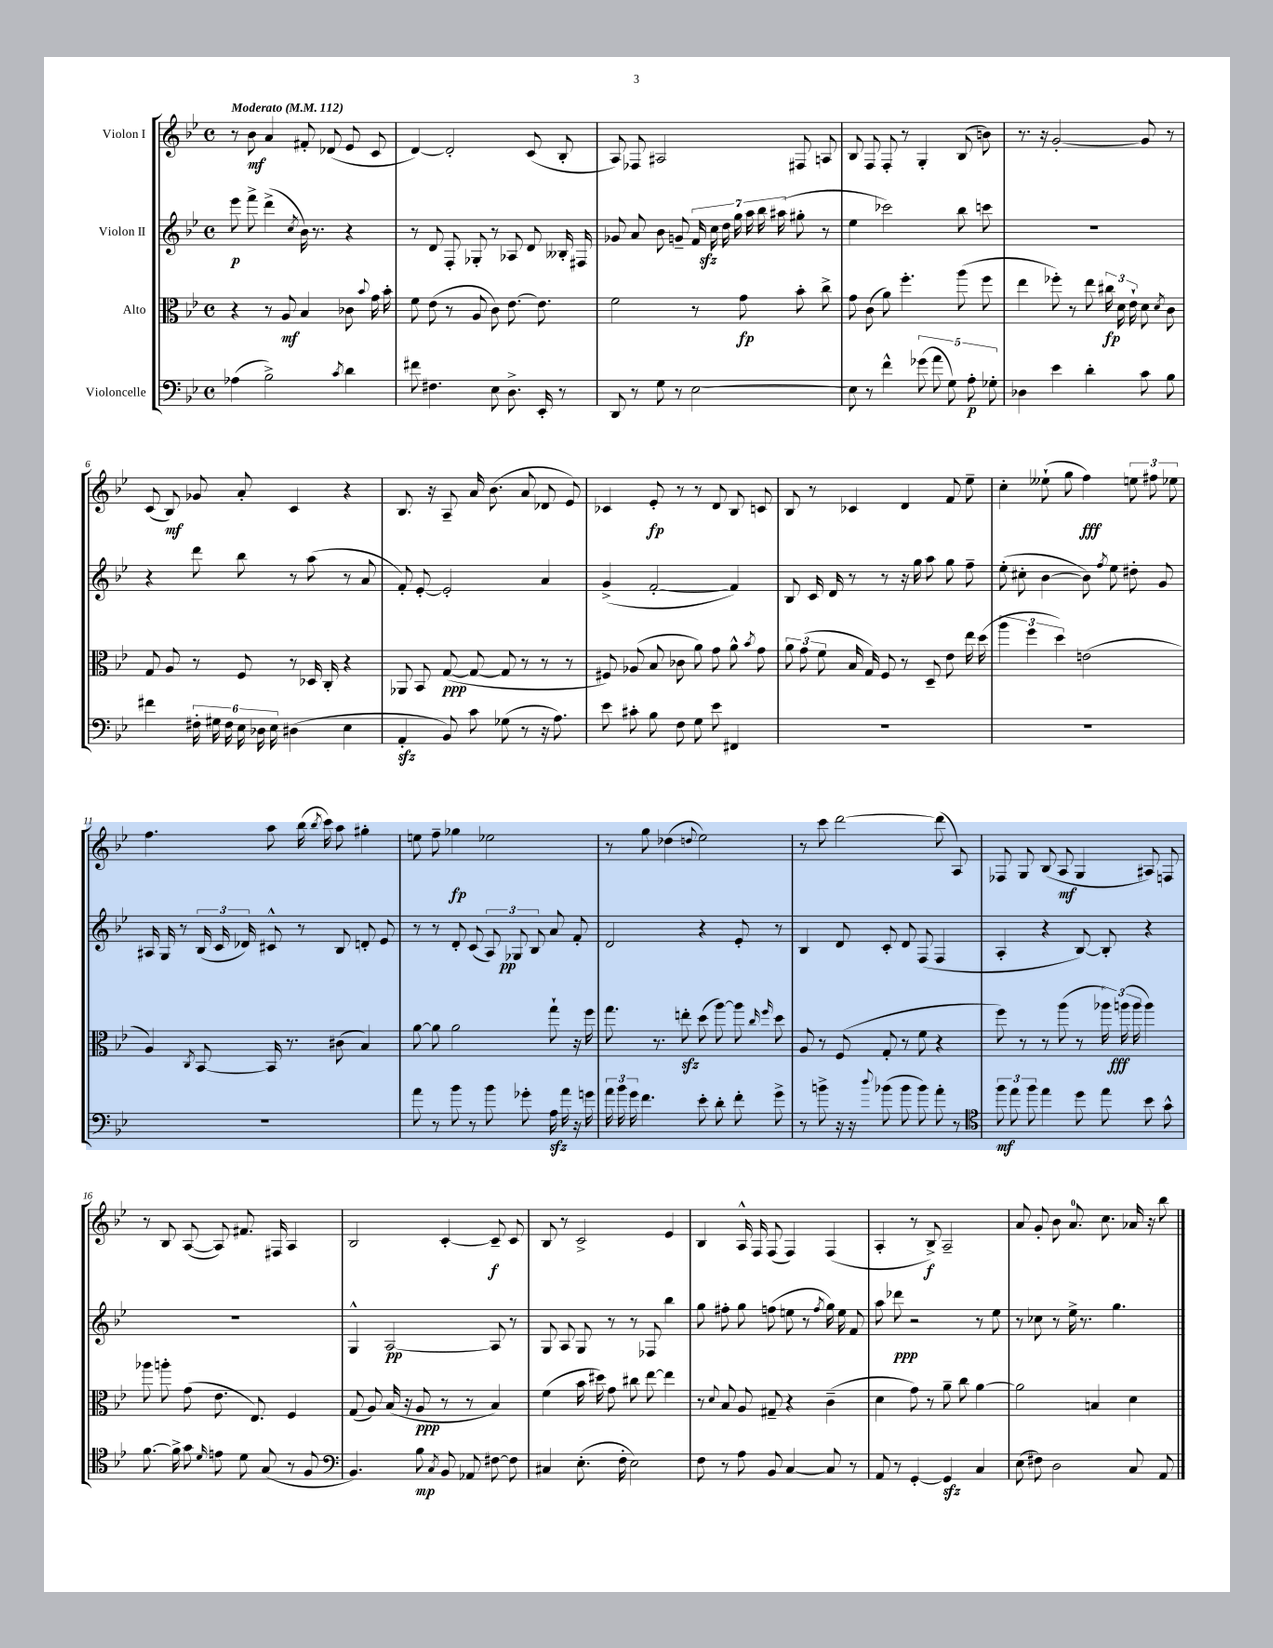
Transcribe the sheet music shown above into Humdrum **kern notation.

**kern	**dynam	**kern	**dynam	**kern	**dynam	**kern	**dynam
*part4	*part4	*part3	*part3	*part2	*part2	*part1	*part1
*staff4	*staff4	*staff3	*staff3	*staff2	*staff2	*staff1	*staff1
*I"Violoncelle	*	*I"Alto	*	*I"Violon II	*	*I"Violon I	*
*clefF4	*	*clefC3	*	*clefG2	*	*clefG2	*
*k[b-e-]	*	*k[b-e-]	*	*k[b-e-]	*	*k[b-e-]	*
*M4/4	*	*M4/4	*	*M4/4	*	*M4/4	*
*met(c)	*	*met(c)	*	*met(c)	*	*met(c)	*
*MM112	*	*MM112	*	*MM112	*	*MM112	*
=1	=1	=1	=1	=1	=1	=1	=1
!	!	!	!	!	!	!LO:TX:a:B:t=Moderato	!
(4A-X\	.	4r	.	8eee-\	p	8r	.
.	.	.	.	8fff^\	.	8b-\	mf
2B-^\)	.	8r	.	(4ddd^\	.	4a/	.
.	.	8A/	mf	.	.	.	.
.	.	.	.	8qcc/	.	.	.
.	.	4B-/	.	16b-\)	.	8f#X'/	.
.	.	.	.	8.r	.	.	.
.	.	.	.	.	.	(8d-X/	.
8qc/	.	.	.	.	.	.	.
4d\	.	8c-X\	.	4r	.	8e-/	.
.	.	8qqb-/	.	.	.	.	.
.	.	16g\	.	.	.	8c/	.
.	.	16b-'\	.	.	.	.	.
=2	=2	=2	=2	=2	=2	=2	=2
8f#X\	.	8f\	.	8r	.	[4d/)	.
4.F#X\	.	(8e-\	.	8d/	.	.	.
.	.	8r	.	8F'/	.	2d'/]	.
.	.	8A/	.	8G-X'/	.	.	.
8E-\	.	8c\)	.	8r	.	.	.
8.D^\	.	[8.e-\	.	8A-X/	.	.	.
.	.	.	.	8d/	.	(8c/	.
16EE-'/	.	8.e-\]	.	.	.	.	.
8r	.	.	.	16B--X'/	.	8B-'/	.
.	.	.	.	16F#X/	.	.	.
=3	=3	=3	=3	=3	=3	=3	=3
8DD/	.	2f\	.	8g-X/	.	8A/)	.
8r	.	.	.	8a/	.	8F-X/	.
8G\	.	.	.	8b-\	.	2A#X/	.
8r	.	.	.	8gn~/	.	.	.
[2E-\	.	8r	.	28f/	.	.	.
.	.	.	.	28cczz\	.	.	.
.	.	.	.	28dd\	.	.	.
.	.	.	.	28gg\	.	.	.
.	.	8g\	fp	.	.	.	.
.	.	.	.	28aa\	.	.	.
.	.	.	.	28bb-\	.	.	.
.	.	.	.	(28aa#X\	.	.	.
.	.	8b-'\	.	8gg#X'\	.	8F#X/	.
.	.	8cc^\	.	8r	.	8An/	.
=4	=4	=4	=4	=4	=4	=4	=4
8E-\]	.	8g\	.	4ee-\	.	8B-/	.
8r	.	(8c\	.	.	.	8F/	.
4f^^\	.	8a\)	.	2ccc-X\)	.	8F'/	.
.	.	4.ff'\	.	.	.	8r	.
(10g-X\	.	.	.	.	.	4G'/	.
10a\	.	.	.	.	.	.	.
10G\)	.	.	.	.	.	.	.
.	.	(8aa\	.	8bb-\	.	(8B-/	.
10A'\	p	.	.	.	.	.	.
.	.	8ff\	.	8cccn\	.	8bn\)	.
10G-X'\	.	.	.	.	.	.	.
=5	=5	=5	=5	=5	=5	=5	=5
4D-X\	.	4ee-\	.	1r	.	8.r	.
.	.	.	.	.	.	16r	.
4e-\	.	8ff-X'\)	.	.	.	[2g'/	.
.	.	8r	.	.	.	.	.
4d'\	.	8ee-\	.	.	.	.	.
.	.	24cc#X\	fp	.	.	.	.
.	.	24d\	.	.	.	.	.
.	.	24e-`\	.	.	.	.	.
8c\	.	8d\	.	.	.	8g/]	.
.	.	8qd/	.	.	.	.	.
8B-\	.	8c\	.	.	.	8r	.
!!LO:LB:g=z
=6	=6	=6	=6	=6	=6	=6	=6
4f#X\	.	8G/	.	4r	.	(8c/	.
.	.	8A/	.	.	.	8B-/)	mf
24F#X'\	.	8r	.	8ddd\	.	8g-X/	.
24G#X\	.	.	.	.	.	.	.
24F#\	.	.	.	.	.	.	.
24E-\	.	8F/	.	8bb-\	.	8a'/	.
24D-X\	.	.	.	.	.	.	.
24E-\	.	.	.	.	.	.	.
(4D#X\	.	8r	.	8r	.	4c/	.
.	.	16D-X/	.	(8aa\	.	.	.
.	.	16C'/	.	.	.	.	.
4E-\	.	4r	.	8r	.	4r	.
.	.	.	.	8a/	.	.	.
=7	=7	=7	=7	=7	=7	=7	=7
4AAzz'/	.	8AA-X/	.	8f'/)	.	8.B-/	.
.	.	8BB-/	.	[8e-'/	.	.	.
.	.	.	.	.	.	16r	.
8BB-/)	.	([8G/	ppp	2e-'/]	.	8A~/	.
8c\	.	8G/_	.	.	.	16a/	.
.	.	.	.	.	.	(8.b-\	.
(8G-X\	.	8G/]	.	.	.	.	.
8r	.	8r	.	.	.	8a/	.
16r	.	8r	.	4a/	.	8d-X/	.
8.A\)	.	.	.	.	.	.	.
.	.	8r	.	.	.	8e-/)	.
=8	=8	=8	=8	=8	=8	=8	=8
8e-\	.	8F#X/)	.	(4g^/	.	4c-X/	.
8c#X'\	.	(8A-X/	.	.	.	.	.
8B-\	.	8B-/	.	[2f'/	.	8e-'/	fp
8F\	.	8c-X\	.	.	.	8r	.
8G\	.	8a\)	.	.	.	8r	.
8e-\	.	8g\	.	.	.	8d/	.
4FF#X/	.	8a^^\	.	4f/])	.	8B-/	.
.	.	8qb-/	.	.	.	.	.
.	.	8g\	.	.	.	8cn/	.
=9	=9	=9	=9	=9	=9	=9	=9
1r	.	12a\	.	8B-/	.	8B-/	.
.	.	(12g\	.	.	.	.	.
.	.	.	.	16c/	.	8r	.
.	.	12f\	.	.	.	.	.
.	.	.	.	16d/	.	.	.
.	.	16B-/	.	8r	.	4c-X/	.
.	.	16G/)	.	.	.	.	.
.	.	8F/	.	8r	.	.	.
.	.	8r	.	16r	.	4d/	.
.	.	.	.	16gg\	.	.	.
.	.	8D~/	.	8aa\	.	.	.
.	.	8e-\	.	8gg\	.	8f/	.
.	.	16ee-\	.	8ff~\	.	8ee-~\	.
.	.	(16dd\	.	.	.	.	.
=10	=10	=10	=10	=10	=10	=10	=10
1r	.	6aa\	.	(8ee-'\	.	4cc'\	.
.	.	.	.	8cc#X'\	.	.	.
.	.	6ff\	.	.	.	.	.
.	.	.	.	[4b-\	.	(8ee--X`\	.
.	.	6dd\)	.	.	.	.	.
.	.	.	.	.	.	8gg\	.
.	.	(2en\	.	8b-\])	.	4ff\)	fff
.	.	.	.	8qff/	.	.	.
.	.	.	.	8ee-\	.	.	.
.	.	.	.	8dd#X'\	.	12een\	.
.	.	.	.	.	.	12ff#X\	.
.	.	.	.	8g/	.	.	.
.	.	.	.	.	.	12ee-X\	.
!!LO:LB:g=z
=11	=11	=11	=11	=11	=11	=11	=11
1r	.	4A/)	.	16A#X/	.	4.ff\	.
.	.	.	.	16G/	.	.	.
.	.	.	.	8r	.	.	.
.	.	8qC/	.	.	.	.	.
.	.	[8BB-/	.	(24B-/	.	.	.
.	.	.	.	24c/	.	.	.
.	.	.	.	24d-X/)	.	.	.
.	.	16BB-/]	.	8c#X^^/	.	8aa\	.
.	.	8.r	.	.	.	.	.
.	.	.	.	8r	.	(16bb-\	.
.	.	.	.	.	.	8qbb-/	.
.	.	.	.	.	.	16ccc\)	.
.	.	(8c#X\	.	8B-/	.	8aa\	.
.	.	4B-/)	.	8dn'/	.	4gg#X'\	.
.	.	.	.	8e-/	.	.	.
=12	=12	=12	=12	=12	=12	=12	=12
8a\	.	[8a\	.	8r	.	8een\	.
8r	.	8a\]	.	8r	.	8ff~\	.
8b-\	.	2a\	.	8d'/	.	4gg-X\	fp
8r	.	.	.	(8c/	.	.	.
8b-\	.	.	.	12A/)	.	2ee-X\	.
.	.	.	.	12G-X/	pp	.	.
8g-X'\	.	.	.	.	.	.	.
.	.	.	.	12B-/	.	.	.
16Azz\	.	8gg`\	.	8a/	.	.	.
16a\	.	.	.	.	.	.	.
16r	.	16r	.	8f'/	.	.	.
16gn\	.	16ff\	.	.	.	.	.
=13	=13	=13	=13	=13	=13	=13	=13
24a\	.	8.gg\	.	2d/	.	8r	.
24b-\	.	.	.	.	.	.	.
24g\	.	.	.	.	.	.	.
4.f\	.	.	.	.	.	8gg\	.
.	.	8.r	.	.	.	.	.
.	.	.	.	.	.	(4dd-X\	.
.	.	8eenzz'\	.	.	.	.	.
.	.	.	.	.	.	8qqddn/	.
8e-'\	.	(8dd\	.	4r	.	2ee-\)	.
8d'\	.	[8aa\)	.	.	.	.	.
8f'\	.	8aa\]	.	8e-'/	.	.	.
.	.	16qqcc/	.	.	.	.	.
.	.	16qqff/	.	.	.	.	.
8g^\	.	8dd\	.	8r	.	.	.
=14	=14	=14	=14	=14	=14	=14	=14
8r	.	8A/	.	4B-/	.	8r	.
8bn^\	.	8r	.	.	.	8ccc\	.
16r	.	(8F/	.	8d/	.	[2ddd\	.
16r	.	.	.	.	.	.	.
8qqdd/	.	.	.	.	.	.	.
(8b-X\	.	8G'/	.	8c'/	.	.	.
8b-\	.	8r	.	8d/	.	.	.
8b-\)	.	8f\	.	(8F/	.	.	.
8a'\	.	4r	.	4F/	.	(8ddd\]	.
8r	.	.	.	.	.	8A/)	.
=15	=15	=15	=15	=15	=15	=15	=15
*clefC4	*	*	*	*	*	*	*
12ff\	mf	8ff\)	.	4A'/	.	8F-X/	.
12ee-\	.	.	.	.	.	.	.
.	.	8r	.	.	.	8G/	.
12ff\	.	.	.	.	.	.	.
4ee-\	.	8r	.	4r	.	(8B-/	.
.	.	(8aa\	.	.	.	8A/	mf
8dd\	.	8r	.	[8B-/)	.	4G/	.
8ee-\	.	24aa-X\)	.	8B-'/]	.	.	.
.	.	(24aan\	fff	.	.	.	.
.	.	24aa\	.	.	.	.	.
8b-\	.	4aa\)	.	4r	.	8A#X/)	.
8g^^\	.	.	.	.	.	8Fn/	.
!!LO:LB:g=z
=16	=16	=16	=16	=16	=16	=16	=16
[8.f\	.	8aa-X\	.	1r	.	8r	.
.	.	8aan'\	.	.	.	8B-/	.
16f^\]	.	.	.	.	.	.	.
8g\	.	(8g\	.	.	.	([8A/	.
16qqd/	.	.	.	.	.	.	.
8en\	.	8.e-\	.	.	.	8A/])	.
8d\	.	.	.	.	.	8.f#X/	.
.	.	8.E-/)	.	.	.	.	.
(8G/	.	.	.	.	.	.	.
.	.	.	.	.	.	16F#X/	.
8r	.	4F/	.	.	.	4A/	.
8F/	.	.	.	.	.	.	.
=17	=17	=17	=17	=17	=17	=17	=17
*clefF4	*	*	*	*	*	*	*
4.BB-/)	.	(8G/	.	4G^^/	.	2B-/	.
.	.	8A/)	.	.	.	.	.
.	.	(16B-/	.	[2A/	pp	.	.
.	.	16r	.	.	.	.	.
8B-\	mp	8A/	ppp	.	.	.	.
8qC/	.	.	.	.	.	.	.
8BB-/	.	8r	.	.	.	[4c'/	.
8AA-X/	.	8r	.	.	.	.	.
[8F#X\	.	4B-/)	.	8A/]	.	8c~/]	f
8F#\]	.	.	.	8r	.	8c/	.
=18	=18	=18	=18	=18	=18	=18	=18
4C#X/	.	(4f\	.	8G/	.	8B-/	.
.	.	.	.	8A/	.	8r	.
(8.E-'\	.	16b-\	.	8G/	.	2c^/	.
.	.	16dd#X\)	.	.	.	.	.
.	.	8g\	.	8r	.	.	.
16F'\	.	.	.	.	.	.	.
2E-\)	.	8cc#X\	.	8r	.	.	.
.	.	[8ee-\	.	8F-X/	.	.	.
.	.	4ee-\]	.	4bb-\	.	4e-/	.
=19	=19	=19	=19	=19	=19	=19	=19
8F\	.	8r	.	8gg\	.	4B-/	.
.	.	8qqd/	.	.	.	.	.
8r	.	8B-/	.	8ff#X'\	.	.	.
8A\	.	8A/	.	8gg\	.	16A^^/	.
.	.	.	.	.	.	16F/	.
8BB-/	.	8G#X~/	.	(8ffn\	.	(8F/	.
[4C/	.	4r	.	8een\	.	4F/)	.
.	.	.	.	8r	.	.	.
.	.	.	.	8qff/	.	.	.
8C/]	.	(4c~\	.	16gg\)	.	(4F/	.
.	.	.	.	16ee\	.	.	.
8r	.	.	.	8f/	.	.	.
=20	=20	=20	=20	=20	=20	=20	=20
8AA/	.	4d\	.	8aa\	.	4A'/	.
8r	.	.	.	8ddd-X\	ppp	.	.
[4GG'/	.	8g\)	.	2r	.	8r	.
.	.	8r	.	.	.	8B-^/)	f
4GGzz/]	.	8a~\	.	.	.	2A~/	.
.	.	8cc\	.	.	.	.	.
4C/	.	[4a\	.	8r	.	.	.
.	.	.	.	8ee-\	.	.	.
=21	=21	=21	=21	=21	=21	=21	=21
(8E-\	.	2a\]	.	8r	.	8a/	.
8F#X\)	.	.	.	8cc-X\	.	8g'/	.
2D\	.	.	.	8r	.	8b-\	.
.	.	.	.	16ee-^\	.	8.a/	.
.	.	.	.	8.r	.	.	.
.	.	4Bn/	.	.	.	.	.
.	.	.	.	.	.	8.cc\	.
.	.	.	.	4.gg\	.	.	.
8C/	.	4d\	.	.	.	16a-X/	.
.	.	.	.	.	.	16r	.
8AA/	.	.	.	.	.	8bb-\	.
==	==	==	==	==	==	==	==
*-	*-	*-	*-	*-	*-	*-	*-
